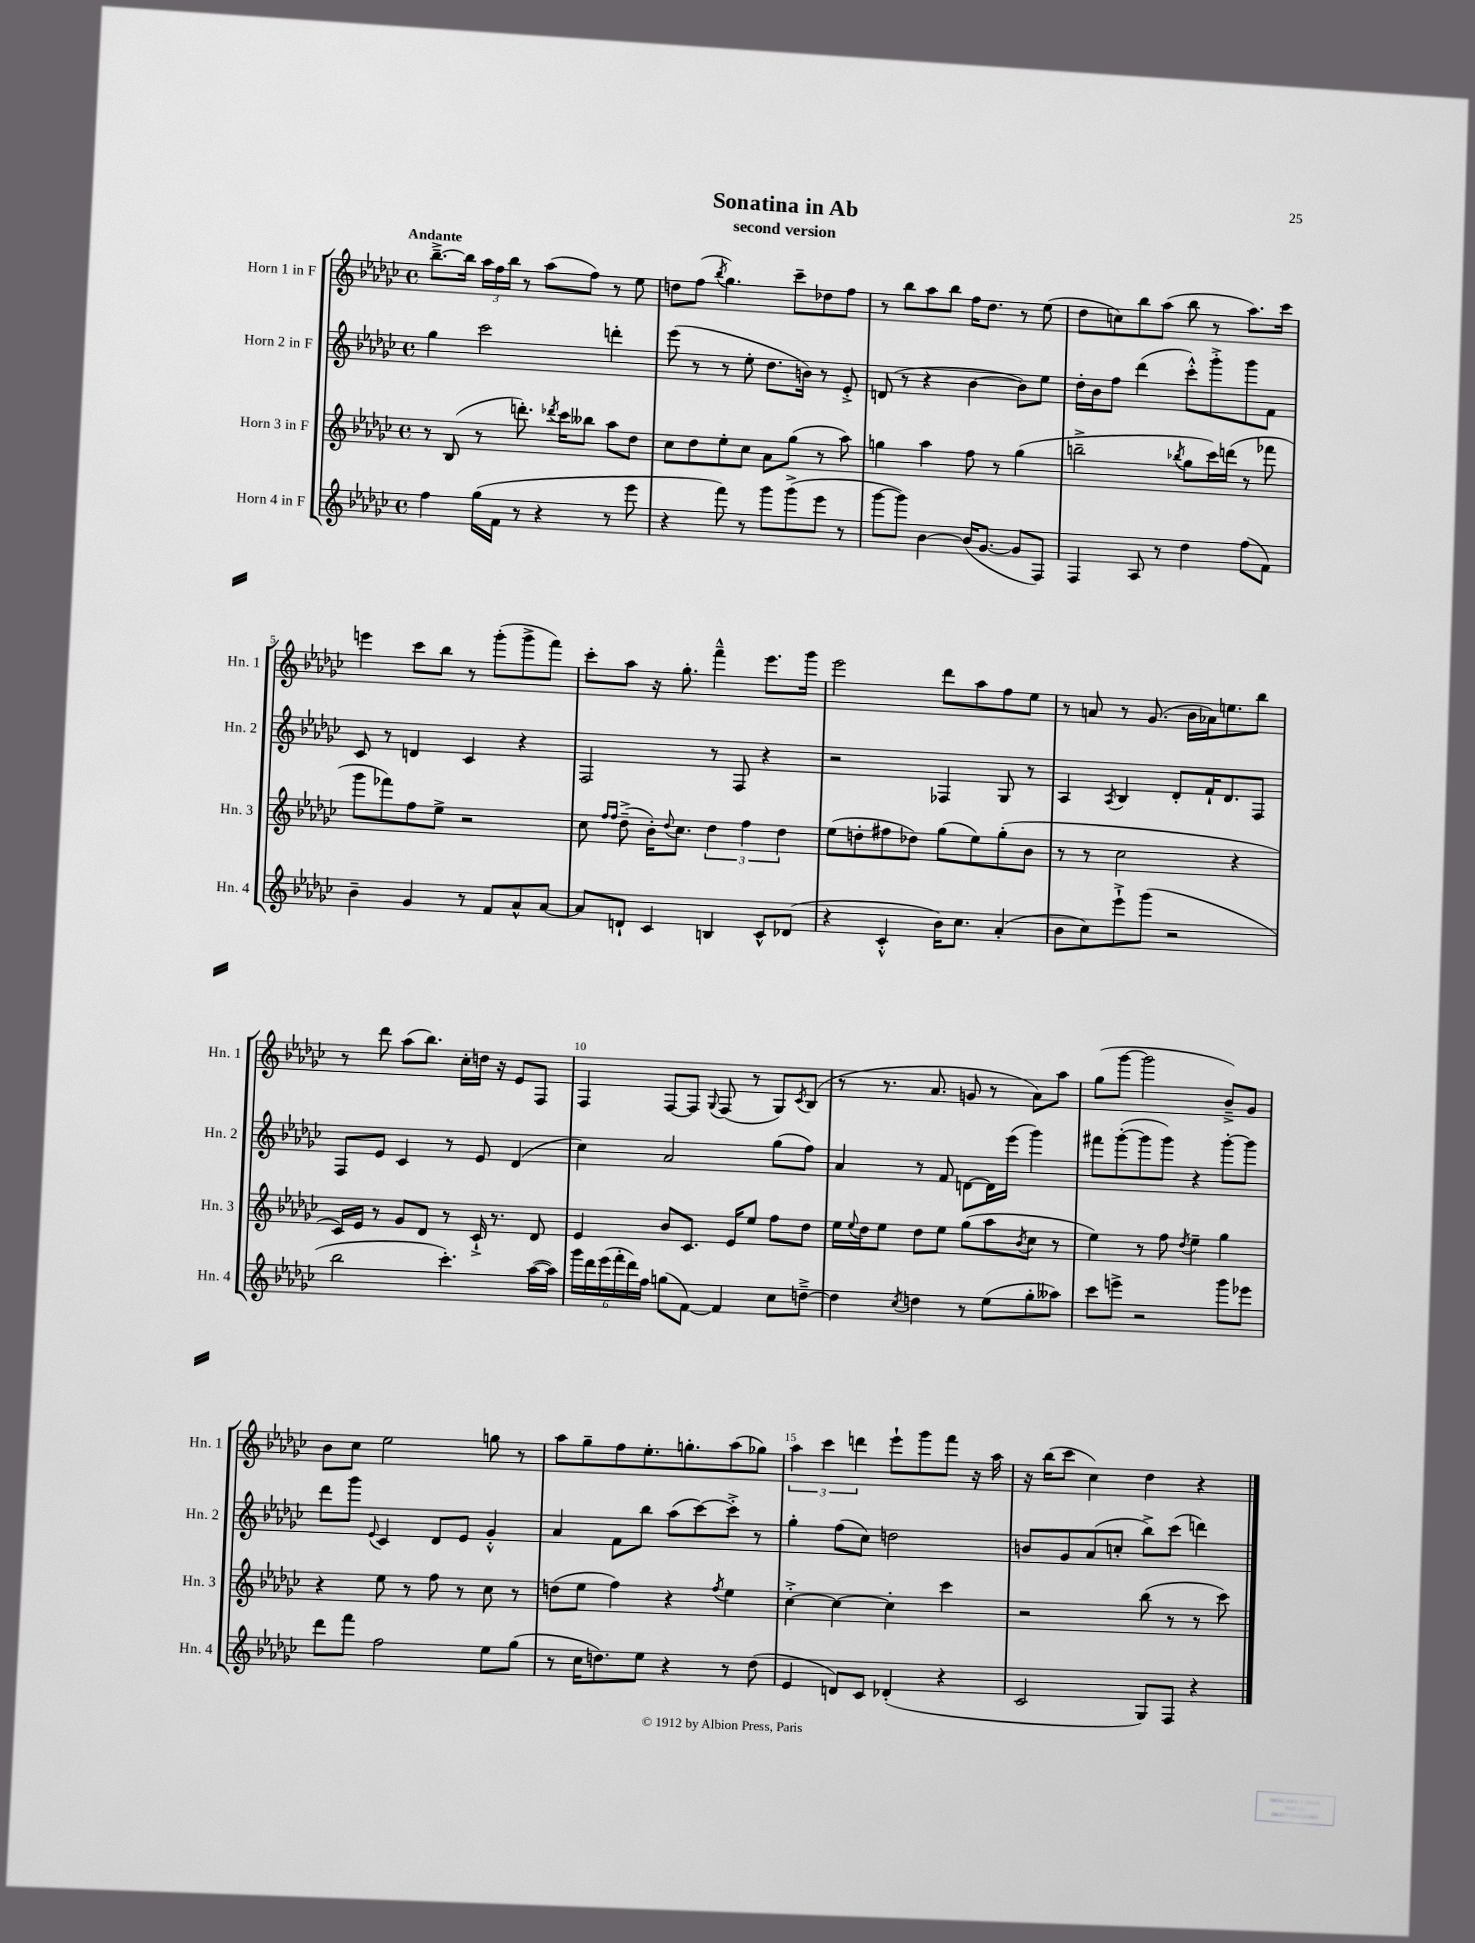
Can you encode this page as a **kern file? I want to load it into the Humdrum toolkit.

**kern	**kern	**kern	**kern
*staff4	*staff3	*staff2	*staff1
*clefG2	*clefG2	*clefG2	*clefG2
*k[b-e-a-d-g-c-]	*k[b-e-a-d-g-c-]	*k[b-e-a-d-g-c-]	*k[b-e-a-d-g-c-]
*M4/4	*M4/4	*M4/4	*M4/4
*met(c)	*met(c)	*met(c)	*met(c)
4ff	8r	4gg-	[8.bb-~^
.	(8B-	.	.
.	.	.	16bb-]
(16gg-	8r	2ccc-	24aa-
.	.	.	24ff
16f	.	.	.
.	.	.	24bb-
8r	8.ddd')	.	8r
4r	.	.	(8aa-
.	8qddd-	.	.
.	16ccc-	.	.
.	8bb--	.	8ff)
8r	8aa-	4ddd'	8r
8eee-	8dd-	.	8ee-
=	=	=	=
4r	8cc-	(8eee-	8dd
.	8dd-	8r	(8ff
.	.	.	8qbb-
8fff)	8ee-'	8r	4.gg-)
8r	8cc-	8ee-'	.
8ggg-	8a-	8.dd-	.
(8ggg-^	(8gg-	.	8ccc-~
.	.	16b)	.
8eee-	8r	8r	8dd-
8r	8aa-)	8e-'^	8ff
=	=	=	=
[8ggg-	4gg	(8d	8r
8ggg-])	.	8r	8bb-
[4b-	4aa-	4r	8aa-
.	.	.	8bb-
(16b-]	8ff	[4b-	16ff
[8.g-	.	.	8.dd-
.	8r	.	.
8g-]	(4gg	8b-])	8r
8F)	.	8ee-	(8ee-
=	=	=	=
4F	2bb~^	16dd-'	8dd-
.	.	16b-	.
.	.	8ff	8cc)
8A-	.	(4ddd-	8bb-
8r	.	.	(8aa-
.	8qbb-	.	.
4dd-	8gg-	8ccc-'^^)	8bb-
.	16ccc-)	8ggg-'^	8r
.	(16ddd	.	.
(8ff	8r	8ggg-	8.aa-)
8f)	8fff-	8f	.
.	.	.	16ccc-
=	=	=	=
4b-~	8ggg-	8c-	4eee
.	8fff-)	8r	.
4g-	8ff	4d	8ccc-
.	8ee-^	.	8bb-
8r	2r	4c-	8r
8f	.	.	(8ggg-'
8a-^^	.	4r	8ggg-^
[8a-	.	.	8fff)
=	=	=	=
8a-]	8cc-	2F	8ccc-'
.	16qqff	.	.
.	16qqff	.	.
8d`	(8dd-~^	.	8aa-
4c-	16b-')	.	16r
.	8qqdd-	.	.
.	8.cc-	.	8.gg-'
4B	6dd-	8r	4fff~^^
.	.	8F	.
.	6ff	.	.
8c-^^	.	4r	8.eee-
.	6dd-	.	.
(8d-	.	.	.
.	.	.	16ggg-
=	=	=	=
4r	(8ee-	2r	2eee-
.	8dd'	.	.
4c-'^^	8ff#	.	.
.	8dd-)	.	.
16b-)	(8gg-	4F-	8ddd-
8.cc-	.	.	.
.	8ee-)	.	8aa-
(4a-'	(8gg-'	8G-	8ff
.	8b-	8r	8ee-
=	=	=	=
8b-	8r	4A-	8r
8cc-)	8r	.	8a
.	.	8qA-	.
8eee-`^	2cc-	4B-	8r
(8ggg-	.	.	(8.g-
2r	.	8d-'	.
.	.	.	16b-
.	.	16f`	16a-)
.	.	8.d-	8.ee
.	4r	.	.
.	.	8F	8bb-
=	=	=	=
2bb-	16c-)	8F	8r
.	16e-	.	.
.	8r	8e-	8ddd-
.	8g-	4c-	(8aa-
.	8d-	.	8.bb-)
4.ccc-')	8r	8r	.
.	.	.	16cc-'
.	16c-`^	8e-	16dd
.	8.r	.	16r
.	.	(4d-	8e-
([16aa-	8d-	.	8F
16aa-])	.	.	.
=	=	=	=
24ggg-	4e-	4cc-)	4F
24ddd-	.	.	.
(24eee-	.	.	.
24fff'	.	.	.
24ddd-)	.	.	.
24ff	.	.	.
(8gg	8b-	2a-	[8F
[8f)	8.c-	.	8F]
.	.	.	8qqG-
4f]	.	.	(8F
.	16e-	.	.
.	8ee-	.	8r
8cc-	8ff	(8gg-	8G-)
.	.	.	8qc-
[8dd~^	8dd-	8ff)	(8B-
=	=	=	=
4dd]	16ee-	4a-	8r
.	8qqee-	.	.
.	16dd-	.	.
.	8ee-	.	8.r
8qcc-	.	.	.
4dd	8dd-	8r	.
.	.	.	8.a-
.	8ee-	8f	.
8r	(8gg-	[8d	8g
(8ee-	8aa-	16d]	8r
.	.	(16eee-	.
.	8qb-	.	.
8gg-'	8cc-	4ggg-)	8a-)
8aa--)	8r	.	8aa-
=	=	=	=
8ccc-	4ee-)	8fff#	(8gg-
8eee^	.	([8ggg-'	[8ggg-
2r	8r	8ggg-]	2ggg-]
.	8ff	8ggg-)	.
.	8qdd-	.	.
.	4ee-~	4r	.
8ggg-	4gg-	[8ggg-'	8b-~^)
8eee-	.	8ggg-]	8g-
=	=	=	=
8ddd-	4r	8ddd-	8b-
8fff	.	8ggg-	8cc-
.	.	8qqe-	.
2ff	8ee-	4c-	2ee-
.	8r	.	.
.	8ff	8d-	.
.	8r	8e-	.
8ee-	8cc-	4g-'^^	8gg
(8gg-	8r	.	8r
=	=	=	=
8r	(8dd	4a-	8aa-
16cc-	8ee-	.	8gg-~
8.dd)	.	.	.
.	4ff)	8f	8ff
8ee-	.	8bb-	8.ee-'
4r	4r	(8aa-	.
.	.	.	8.gg'
.	.	[8ccc-)	.
.	8qff	.	.
8r	4ee-	8ccc-'^]	(8aa-
(8dd	.	8r	8gg-)
=	=	=	=
4e-	[4cc-'^	4gg-'	6aa-
.	.	.	6ccc-
8d)	4cc-_	(8ff	.
.	.	.	6ddd
8c-	.	8cc-)	.
(4d-'	4cc-']	2dd	8eee-`
.	.	.	8ggg-
4r	4ccc-	.	8fff
.	.	.	16r
.	.	.	16aa-
=	=	=	=
2c-	2r	8b	16r
.	.	.	(16bb-
.	.	8g-	8ccc-
.	.	(8a-	4cc-)
.	.	8cc'	.
8G-)	(8bb-	8bb-^)	4dd-
8F	8r	(8ccc-	.
4r	8r	4ddd)	4r
.	8ccc-)	.	.
==	==	==	==
*-	*-	*-	*-
